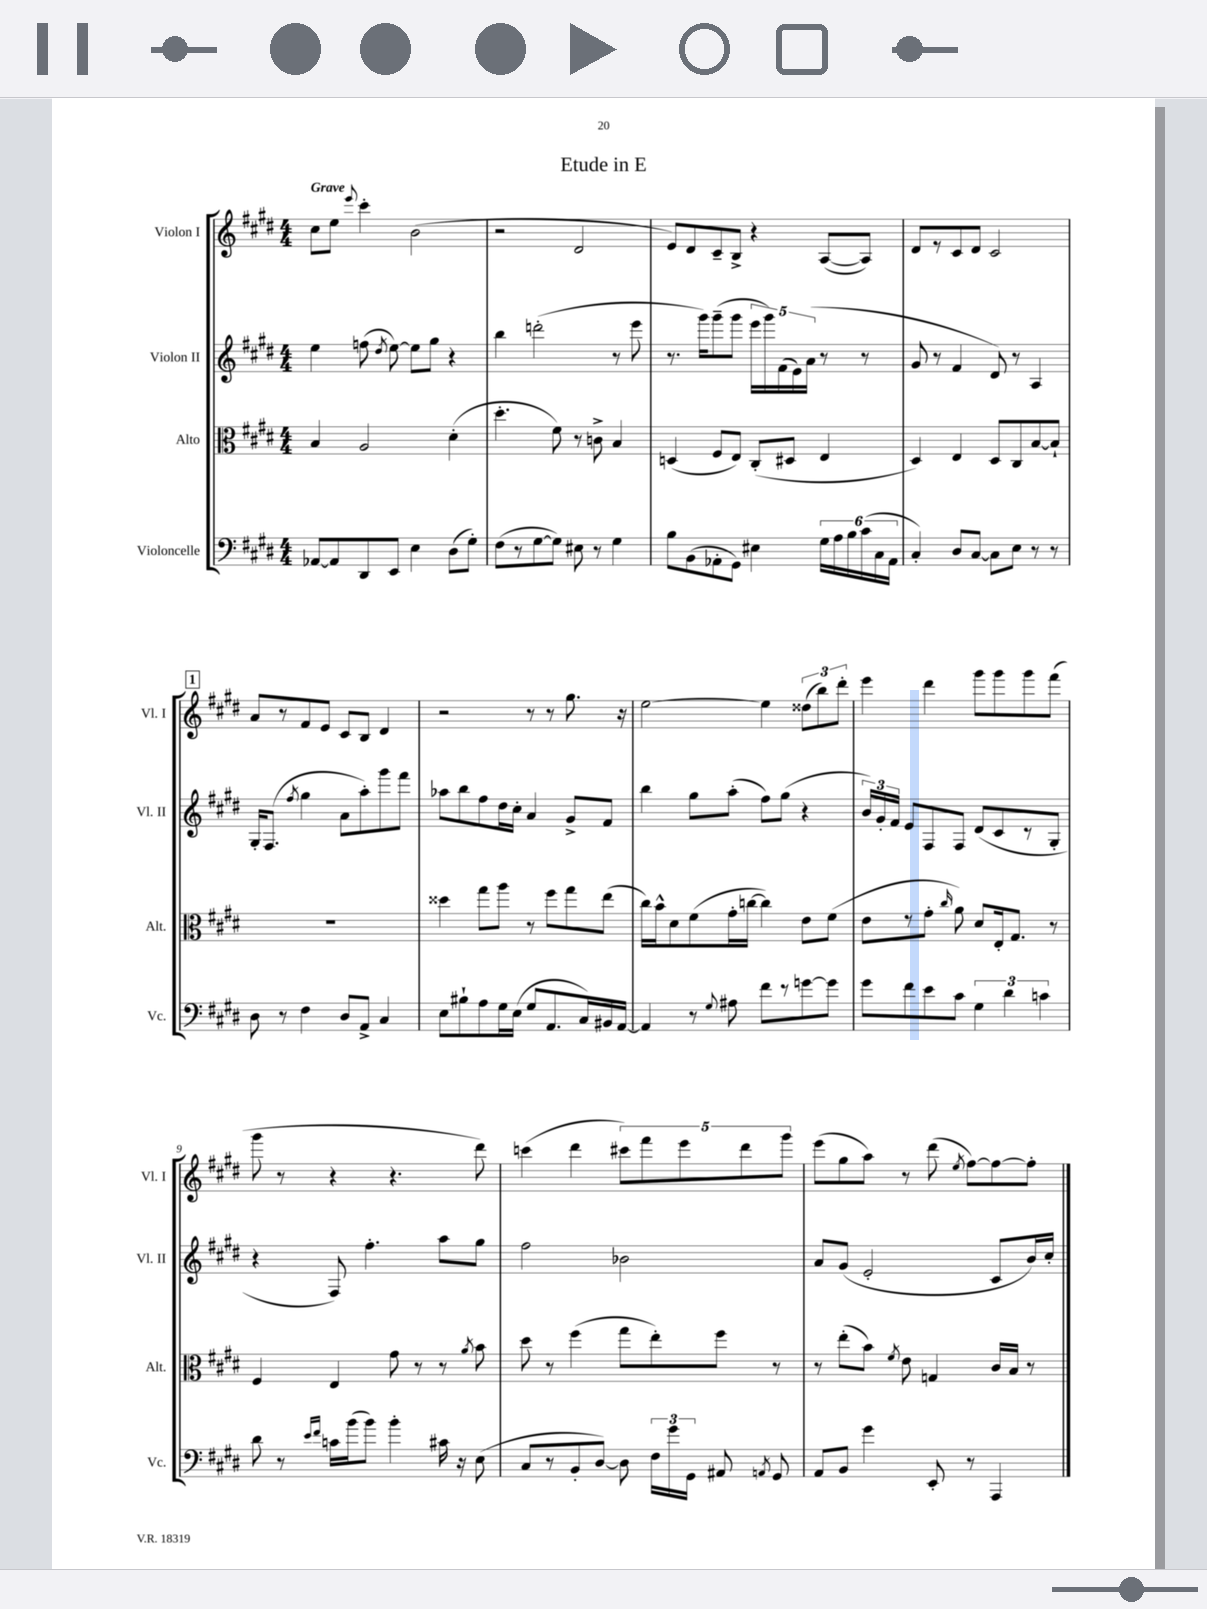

**kern	**kern	**kern	**kern
*staff4	*staff3	*staff2	*staff1
*clefF4	*clefC3	*clefG2	*clefG2
*k[f#c#g#d#]	*k[f#c#g#d#]	*k[f#c#g#d#]	*k[f#c#g#d#]
*M4/4	*M4/4	*M4/4	*M4/4
[8AA-	4B	4ee	8cc#
8AA-]	.	.	8ee
.	.	.	8qqeee
8DD#	2A	(8ff	4ccc#'
.	.	8qdd#	.
8EE	.	[8ee)	.
4E	.	8ee]	(2b
.	.	8gg#	.
(8D#	(4d#'	4r	.
8G#')	.	.	.
=	=	=	=
(8F#	4.dd#'	4bb	2r
8r	.	.	.
[8G#	.	(2ddd'	.
8G#])	8f#)	.	.
8E#	8r	.	2d#
8r	8c^	.	.
4G#	4B	8r	.
.	.	8eee	.
=	=	=	=
8B	(4D	8.r	8e)
(8BB	.	.	8d#
.	.	16ggg#)	.
8AA-'	8F#	(8ggg#~	8c#~
8GG#)	8E)	8ggg#	8B^
4E#	(8C#'	20eee	4r
.	.	20ggg#)	.
.	.	(20f#	.
.	8D#	.	.
.	.	20e)	.
.	.	(20a	.
24G#	4E	8r	([8A
24A	.	.	.
24B	.	.	.
(24c#	.	8r	8A])
24C#	.	.	.
24AA-	.	.	.
=	=	=	=
4C#')	4D#)	8g#	8d#
.	.	8r	8r
8D#	4E	4f#	8c#
[8C#	.	.	8d#
8C#]	8D#	8d#)	2c#
8E	8C#	8r	.
8r	[8B	4A	.
8r	8B`]	.	.
=	=	=	=
8D#	1r	16G#'	8a
.	.	(8.F#	.
8r	.	.	8r
.	.	8qff#	.
4F#	.	4gg#	8f#
.	.	.	8e
8D#	.	8a	8c#
8AA^	.	8aa')	8B
4C#	.	8ggg#	4d#
.	.	8fff#	.
=	=	=	=
8E	4dd##	8aa-	2r
8B#`	.	8bb	.
8A	8gg#	8ff#	.
16G#	8aa	16dd#	.
(16E	.	16cc#'	.
8G#	8r	4a	8r
8.AA	8ff#	.	8r
.	8gg#	8g#^	8.gg#
16C#)	.	.	.
16BB#	(8ee	8f#	.
[16AA	.	.	16r
=	=	=	=
4AA]	16cc#)	4bb	[2ee
.	16b^^	.	.
.	8d#	.	.
8r	(8f#	8gg#	.
8qqG#	.	.	.
8A#	16g#'	(8aa'	.
.	[16cc	.	.
8f#	4cc])	8ff#)	4ee]
8r	.	(8gg#	.
[8g	8e	4r	(12dd##
.	.	.	12bb)
8g]	(8f#	.	.
.	.	.	12ddd#'
=	=	=	=
8g#	8e	24b)	4eee
.	.	24g#'	.
.	.	24f#	.
8f#	8r	8e	.
8e	8g#'	8F#	4ddd#
.	16qqcc#	.	.
8c#	8a)	8F#	.
6G#	8d#	(8d#	8ggg#
.	16E'	8c#	8ggg#
6d#	.	.	.
.	8.G#	.	.
.	.	8r	8ggg#
6c	.	.	.
.	8r	8G#'	(8fff#
=	=	=	=
8d#	4F#	4r	8ggg#
8r	.	.	8r
16qqe	.	.	.
16qqf#	.	.	.
16c	4E	8F#)	4r
(16b	.	.	.
8b)	.	4.ff#'	.
4b'	8g#	.	4.r
.	8r	.	.
16c#	8r	8aa	.
16r	.	.	.
.	8qa	.	.
(8E	8b	8gg#	8ddd#)
=	=	=	=
8C#	8dd#	2ff#	(4ccc
8r	8r	.	.
8BB'	(4ff#	.	4ddd#
[8D#)	.	.	.
8D#]	8gg#	2b-	10ccc#)
.	.	.	10fff#
24F#	8ee')	.	.
24g#	.	.	.
.	.	.	10eee
24GG#	.	.	.
8AA#	8ff#	.	.
.	.	.	10ddd#
8qAA	.	.	.
8GG#	8r	.	.
.	.	.	10ggg#
=	=	=	=
8AA	8r	8a	(8eee
8BB	(8ee'	(8g#	8gg#
4g#	8b)	2e'	8aa)
.	8qf#	.	.
.	8e	.	8r
8EE'	4G	.	(8ddd#
.	.	.	8qee
8r	.	.	[8ff#)
4AAA	16c#	8c#	8ff#_
.	16B	.	.
.	8r	16b)	8ff#']
.	.	16cc#'	.
==	==	==	==
*-	*-	*-	*-
